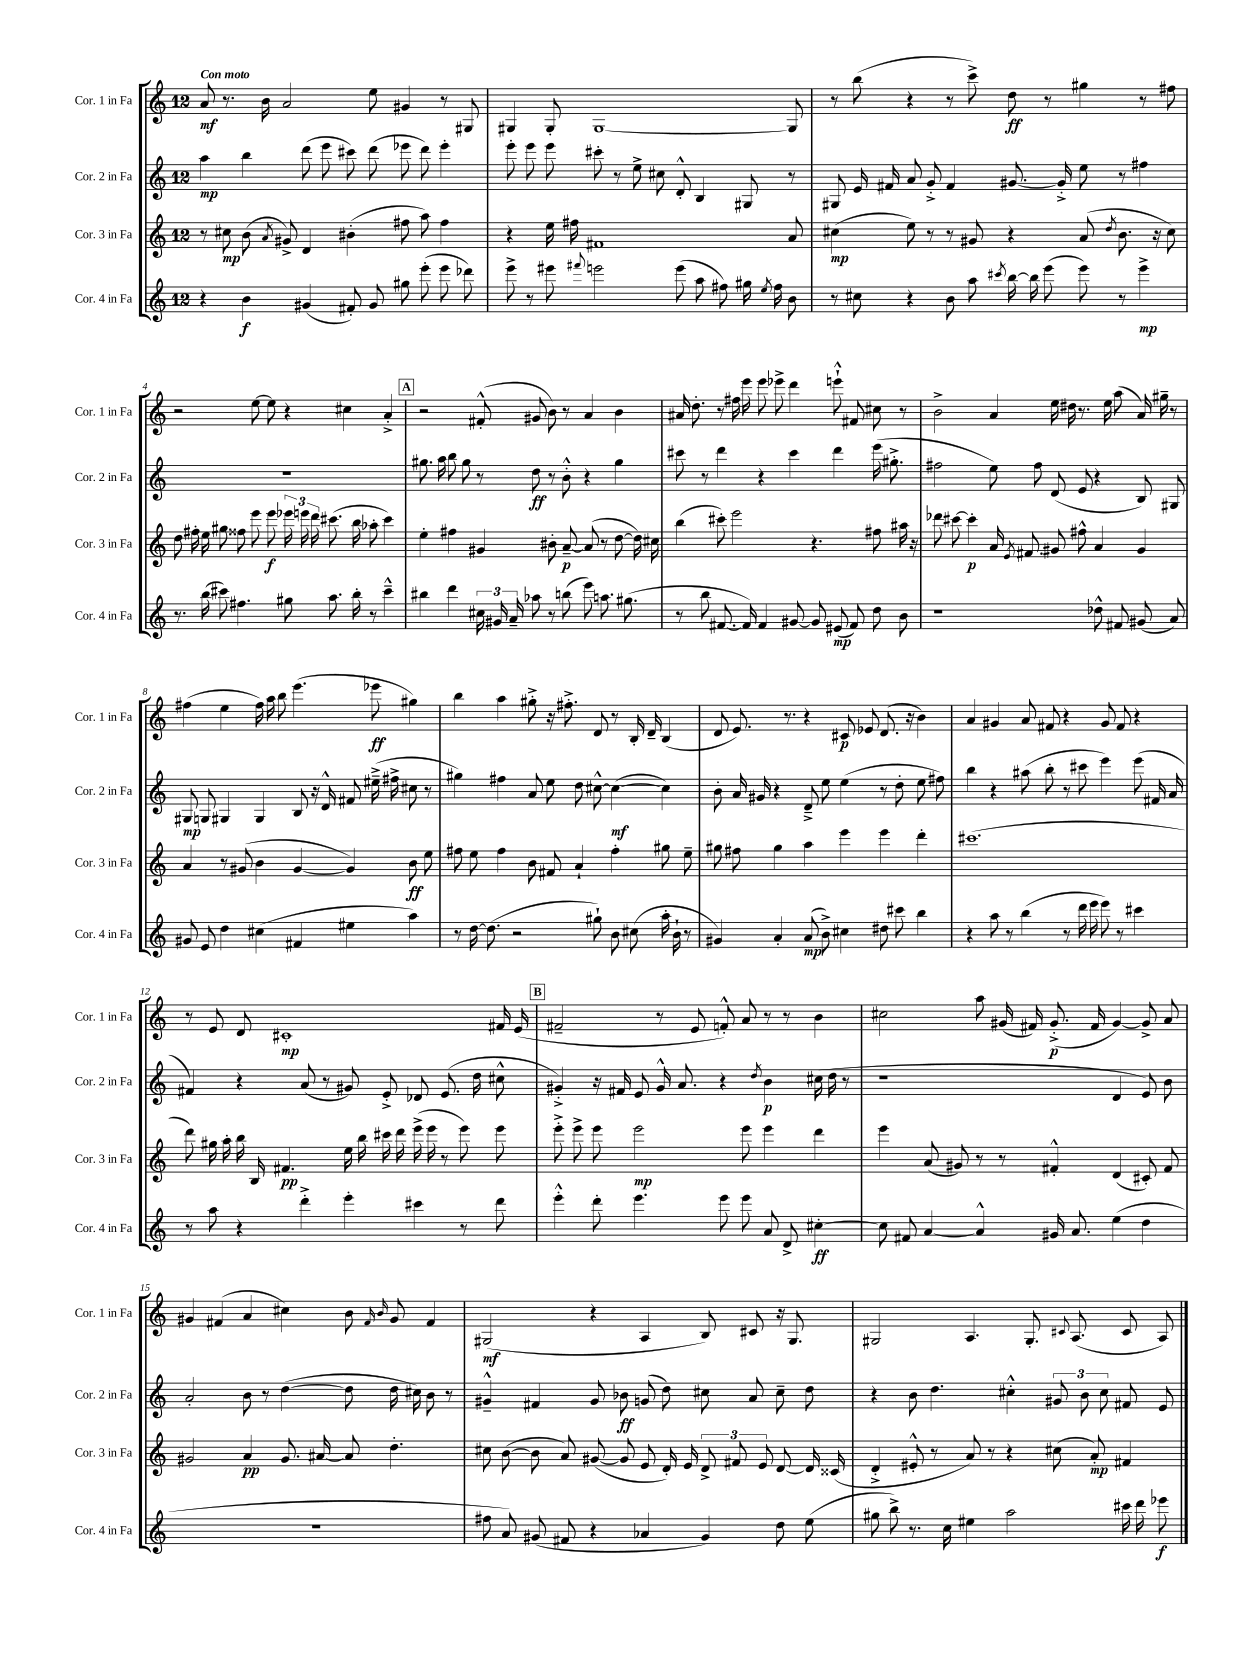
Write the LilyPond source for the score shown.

<<
\new StaffGroup <<
\new Staff = "s0" \with { instrumentName = "Cor. 1 in Fa" shortInstrumentName = "Cor. 1 in Fa" } {
    \clef treble \key c \major \once \override Staff.TimeSignature.style = #'single-digit \time 12/8 \tempo "Con moto"
    \autoBeamOff a'8\mf r8. b'16 a'2 e''8 gis'4 r8 gis8 |
    gis4 gis8-. gis1~ gis8 |
    r8 b''8( r4 r8 c'''8->) d''8\ff r8 gis''4 r8 fis''8 |
    r2 e''8~ e''8 r4 cis''4 a'4-.-> |
    \mark \markup { \box "A" } r2 fis'8-.-^( gis'8 b'8) r8 a'4 b'4 |
    ais'16 d''8.-. r8 fis''16 e'''16 e'''8 ees'''8-> d'''4 e'''8-!-^ fis'8 cis''8 r8 |
    b'2-> a'4 e''16 dis''16 r8. e''16 a''8( a'16) gis''16-- r8 |
    fis''4( e''4 fis''16) a''16 b''8 e'''4.( ees'''8\ff gis''4) |
    b''4 a''4 gis''8-.-> r16 fis''8.-.-> d'8 r8 b16-. d'16-- b4( |
    d'8 e'8.) r8. r4 cis'8\p ees'8 d'8.( r16 b'4) |
    a'4 gis'4 a'8 fis'8 r4 gis'8 fis'8 r4 |
    r8 e'8 d'8 cis'1-.\mp fis'16 e'16( |
    \mark \markup { \box "B" } fis'2-- r8 e'8 f'8-.-^) a'8 r8 r8 b'4 |
    cis''2 a''8 gis'16( fis'16) gis'8.-.->\p( fis'16 gis'4~) gis'8-> a'8 |
    gis'4 fis'4( a'4 cis''4) b'8 \grace { fis'16 b'16 } gis'8 fis'4 |
    gis2\mf( r4 a4 b8) cis'8 r16 gis8. |
    gis2 a4. gis8.-. \appoggiatura { cis'8 } a8.( cis'8 a8) \bar "|." |
}
\new Staff = "s1" \with { instrumentName = "Cor. 2 in Fa" shortInstrumentName = "Cor. 2 in Fa" } {
    \clef treble \key c \major \once \override Staff.TimeSignature.style = #'single-digit \time 12/8
    \autoBeamOff a''4\mp b''4 d'''8( e'''8 cis'''8) d'''8( ees'''8 d'''8) ees'''4-. |
    e'''8-. e'''8 e'''8 cis'''8-. r8 e''8-> cis''8 d'8-.-^ b4 gis8 r8 |
    gis8 e'16 fis'16 a'8 g'8-.-> fis'4 gis'8.~ gis'16-.-> e''8 r8 fis''4 |
    R1. |
    \mark \markup { \box "A" } gis''8. a''16 b''8 gis''8 r8 d''8\ff r8 b'8-.-^ r4 gis''4 |
    cis'''8 r8 d'''4 r4 cis'''4 d'''4 e'''16( gis''8.-.-> |
    fis''2 e''8) fis''8 d'8( e'8 r4 b8) gis8 |
    gis8\mp g8 gis4 gis4 b8 r16 d'16-^ fis'8 eis''16--->( fis''16-> cis''8 r8 |
    gis''4) fis''4 a'8 e''8 d''8 cis''8~-^ cis''4~\mf( cis''4) |
    b'8-. a'16 gis'16 r4 d'8---> e''8 e''4( r8 d''8-. e''8 fis''8) |
    b''4 r4 ais''8( b''8-. r8 cis'''8 e'''4) e'''8( fis'16 a'16 |
    fis'4) r4 a'8( r8 gis'8) e'8-.-> des'8 e'8.( d''16 cis''8-^ |
    \mark \markup { \box "B" } gis'4-.->) r16 fis'16 e'8 gis'16-^ a'8. r4 \acciaccatura { d''8 } b'4\p cis''16( d''16 r8 |
    r1 d'4 e'8) b'8 |
    a'2-. b'8 r8 d''4~( d''8 d''16 cis''16) b'8 r8 |
    gis'4---^ fis'4 gis'8 bes'8\ff g'8( d''8) cis''8 a'8 cis''8-- d''8 |
    r4 b'8 d''4. cis''4-.-^ \tuplet 3/2 { gis'8 b'8 cis''8 } fis'8 e'8 \bar "|." |
}
\new Staff = "s2" \with { instrumentName = "Cor. 3 in Fa" shortInstrumentName = "Cor. 3 in Fa" } {
    \clef treble \key c \major \once \override Staff.TimeSignature.style = #'single-digit \time 12/8
    \autoBeamOff r8 cis''8\mp b'8( \acciaccatura { a'8 } gis'8->) d'4 bis'4-.( fis''8 a''8) fis''4 |
    r4 e''16 fis''16 fis'1 a'8 |
    cis''4\mp( e''8) r8 r8 gis'8 r4 a'8( \acciaccatura { d''8 } b'8. r16 cis''8) |
    d''8 fis''16-. e''16 gis''8 fisis''8 e'''8 e'''8\f \tuplet 3/2 { ees'''16 e'''16 d'''16 } cis'''8.( b''16 aes''8-. cis'''4) |
    \mark \markup { \box "A" } e''4-. fis''4 gis'4 bis'8-. a'8~--\p a'8( r8 d''8~ d''16) cis''16 |
    b''4( cis'''8-.) e'''2 r4. fis''8 ais''16 r16 |
    des'''8 cis'''8~ cis'''4-.\p a'16 \acciaccatura { e'8 } fis'8. gis'8 fis''8-^ a'4 gis'4 |
    a'4 r8 gis'8( b'4 gis'4~ gis'4) b'8\ff e''8 |
    fis''8 e''8 fis''4 b'8 fis'8 a'4-! fis''4-. gis''8 e''8-- |
    gis''8 fis''8 gis''4 a''4 e'''4 e'''4 d'''4-. |
    cis'''1.( |
    d'''8) gis''16 a''16-. b''16 b16 fis'4.\pp e''16 b''16 cis'''16 d'''16 e'''16->( e'''16 r8 e'''8) e'''8 |
    \mark \markup { \box "B" } e'''8-.-> e'''8-> e'''8 e'''2\mp e'''8 e'''4 d'''4 |
    e'''4 a'8( gis'8) r8 r8 fis'4-.-^ d'4( cis'8-.) fis'8 |
    gis'2 a'4\pp gis'8. ais'16~ ais'8 d''4.-. |
    cis''8 b'8~( b'8 a'8) gis'8~( gis'8 e'8 d'16-.) e'16 \tuplet 3/2 { d'8-> fis'8 e'8 } d'8~ d'16 cisis'16( |
    d'4-.-> eis'8-.-^ r8 a'8) r8 r4 cis''8( a'8-.\mp) fis'4 \bar "|." |
}
\new Staff = "s3" \with { instrumentName = "Cor. 4 in Fa" shortInstrumentName = "Cor. 4 in Fa" } {
    \clef treble \key c \major \once \override Staff.TimeSignature.style = #'single-digit \time 12/8
    \autoBeamOff r4 b'4\f gis'4( fis'8-.) gis'8 gis''8 e'''8-.( e'''8 des'''8) |
    e'''8-> r8 eis'''8 \appoggiatura { fis'''8 } e'''2 e'''8( a''8 fis''8) gis''16 \acciaccatura { e''8 } fis''16 b'8 |
    r8 cis''8 r4 b'8 a''8 \acciaccatura { cis'''8 } b''16~ b''16 e'''8( e'''8) r8 e'''4->\mp |
    r8. b''16( cis'''8) fis''4. gis''8 a''8. b''16-. r8 cis'''4---^ |
    \mark \markup { \box "A" } bis''4 d'''4 \tuplet 3/2 { cis''16 gis'16 a'16-- } aes''8 r8 b''8( e'''8) a''8. gis''8.( |
    r8 b''8 fis'8.~ fis'16) fis'4 gis'8~ gis'8 eis'8\mp( fis'8) d''8 b'8 |
    r1 des''8-^ fis'8 gis'8( a'8) |
    gis'8 e'8 d''4 cis''4( fis'4 eis''4 a''4) |
    r8 d''16~ d''8.( r2 gis''8-!) b'8 cis''8( a''16-. b'16-! r8 |
    gis'4) a'4-. a'8\mp( b'8->) cis''4 dis''8 cis'''8 b''4 |
    r4 a''8 r8 b''4( r8 d'''16 e'''16 e'''8) r8 cis'''4 |
    r8 a''8 r4 d'''4-.-> e'''4-. cis'''4 r8 d'''8 |
    \mark \markup { \box "B" } e'''4-.-^ d'''8-. e'''4. e'''8 e'''8 a'8 d'8-> cis''4~-.\ff |
    cis''8 fis'8 a'4~ a'4-^ gis'16 a'8. e''4( d''4 |
    R1. |
    fis''8 a'8) gis'8( fis'8 r4 aes'4 gis'4) d''8 e''8( |
    gis''8 b''8->) r8. c''16 eis''4 a''2 cis'''16 d'''16 ees'''8\f \bar "|." |
}
>>
>>
